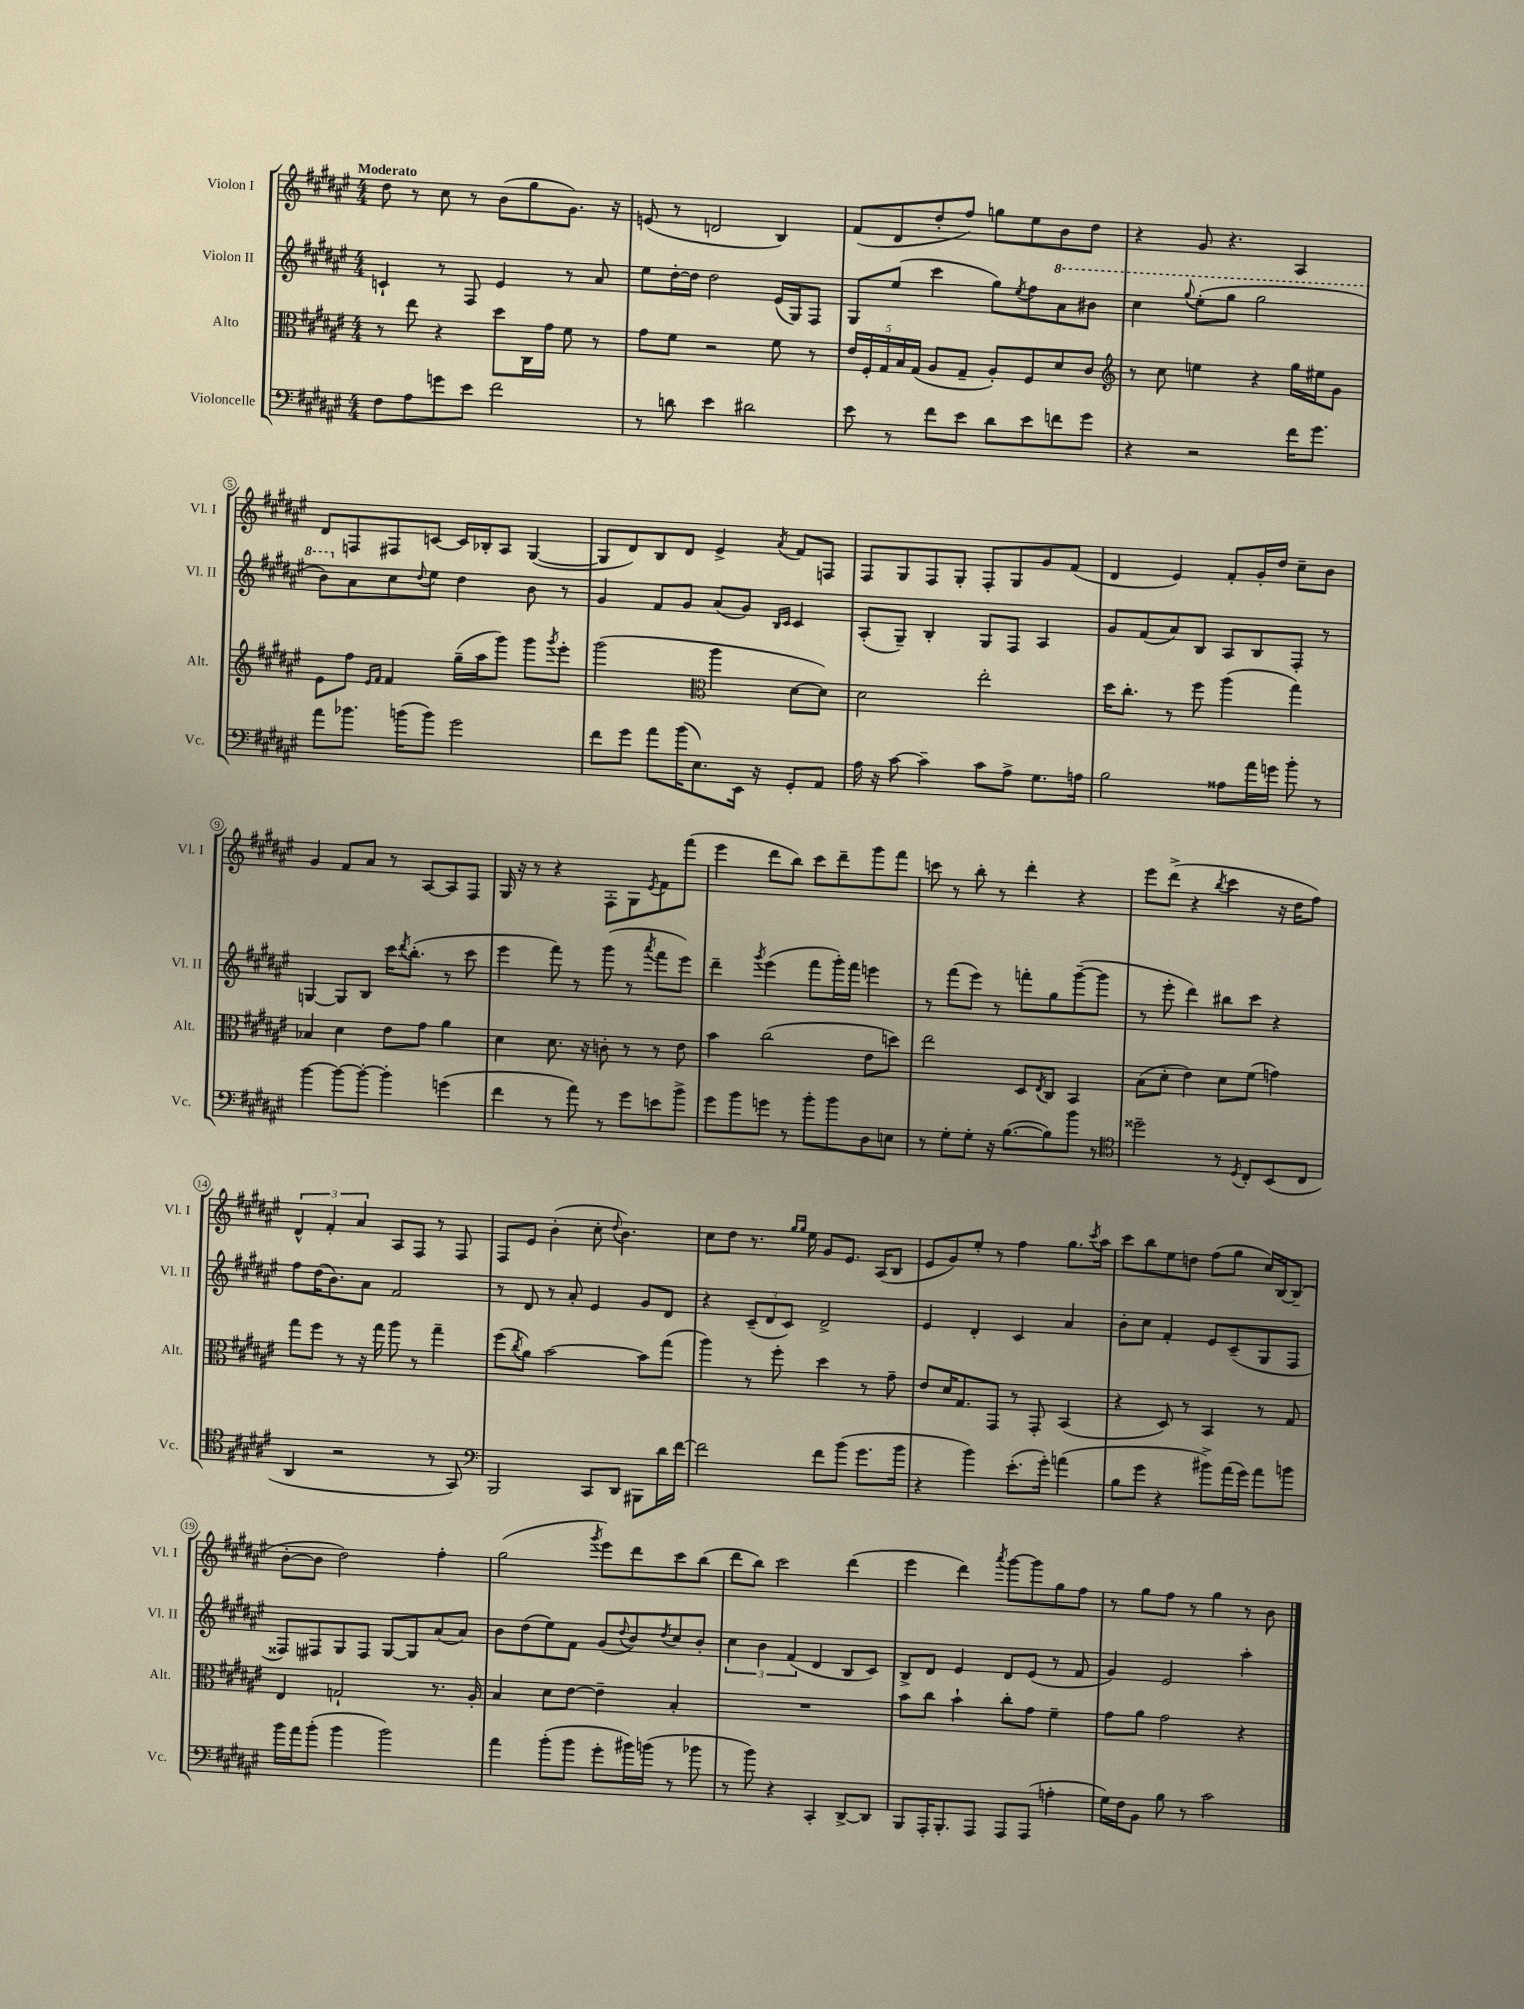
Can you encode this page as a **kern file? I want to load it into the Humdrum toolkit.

**kern	**kern	**kern	**kern
*staff4	*staff3	*staff2	*staff1
*clefF4	*clefC3	*clefG2	*clefG2
*k[f#c#g#d#a#e#]	*k[f#c#g#d#a#e#]	*k[f#c#g#d#a#e#]	*k[f#c#g#d#a#e#]
*M4/4	*M4/4	*M4/4	*M4/4
8F#	8r	4c`	8dd#
8A#	8ee#	.	8r
8g	4r	8r	8cc#
8e#	.	8F#	8r
2f#	8dd#	4e#	(8b
.	16C#	.	8gg#
.	16g#	.	.
.	8f#	8r	8.g#)
.	8r	8a#	.
.	.	.	16r
=	=	=	=
8r	8g#	8ee#	(8e
8d	8f#	[16dd#'	8r
.	.	16dd#]	.
4e#	2r	2dd#	2d
2d#	.	.	.
.	8f#	(16e#	4B)
.	.	16G#)	.
.	8r	8F#	.
=	=	=	=
8e#	20e#	8G#	(8f#
.	20F#'	.	.
.	20G#	.	.
8r	.	(8ee#	8d#
.	20B	.	.
.	(20G#	.	.
8f#	8A#	4ccc#	8dd#'
8e#	8G#~	.	8ff#)
8d#	8A#')	8gg#)	8gg
.	.	8qee#	.
8e#	8F#	8ff#	8ee#
8f	8d#	8aa#	8b
8g#	8c#	8bb#	8dd#
=	=	=	=
*	*clefG2	*	*
4r	8r	4ccc#	4r
.	8cc#	.	.
.	.	8qqggg#	.
2r	4ee	(8eee#'	8g#
.	.	8ggg#	4.r
.	4r	2ggg#	.
16f#	16gg#	.	4A#
8.g#	16ee#	.	.
.	8g#	.	.
=	=	=	=
8a#	8e#	8bb)	8d#
8.b-	8ff#	8a#	8F
.	16qqe#	.	.
.	16qqf#	.	.
.	4f#	8cc#	8F#
(16b	.	.	.
.	.	8qqdd#	.
8b)	.	8ee#	[8c
2g#	(16gg#~	4dd#	16c]
.	16aa#	.	16B-'
.	8ggg#)	.	8A#
.	8ggg#	8b	([4G#
.	8qggg#	.	.
.	8eee#'	8r	.
=	=	=	=
8f#	(2ggg#	4g#	8G#]
8g#	.	.	8d#)
8a#	.	8f#	8B
(16b	.	8g#	8d#
8.E#)	.	.	.
*	*clefC3	*	*
.	4aa#	(8a#	4e#^
16EE#	.	8g#)	.
16r	.	.	.
.	.	16qqB	.
.	.	16qqc#	8qa#
8GG#'	[8d#	4c#	8f#
8AA#	8d#])	.	8F
=	=	=	=
16A#	2d#	(8A#'	8F#
16r	.	.	.
[8c#	.	8G#~)	8G#
4c#~]	.	4B'	8F#
.	.	.	8G#'
8c#	2ee#'	8G#	8F#'
8A#^	.	8F#	8G#
8.G#	.	4A#	8g#
.	.	.	(8f#
16A	.	.	.
=	=	=	=
2B	16dd#	8g#	4d#
.	8.cc#'	.	.
.	.	(8f#	.
.	8r	8a#)	4e#)
.	8ff#	8B	.
8A##	(4aa#	8A#	8f#'
16a#	.	8B	16g#'
16g	.	.	16dd#
8b'	4gg#)	8F#'	8cc#~
8r	.	8r	8b
=	=	=	=
[4b	4B-	[4G	4g#
8b_	4d#	8G]	8f#
8b'_	.	8B	8a#
4b']	8e#	16ccc#	8r
.	.	8qddd#	.
.	.	(8.bb'	.
.	8g#	.	[8A#
(4g	4a#	8r	8A#]
.	.	8ccc#	8F#
=	=	=	=
4f#	4d#	4eee#	16G#
.	.	.	16r
.	.	.	8r
8r	8.d#	8fff#)	4r
8a#)	.	8r	.
.	16r	.	.
8r	8c'	(8ggg#	8F#'
8g#	8r	8r	8G#
.	.	8qaaa#	8qe#
8e	8r	8fff#	8f#
8b^	8e#	8eee#)	(8fff#
=	=	=	=
8g#	4b	4ddd#~	4eee#
8b	.	.	.
.	.	8qggg#	.
8g	(2cc#	(4eee#	8ddd#
8r	.	.	8bb)
8b'	.	8fff#	8ccc#
8b	.	16ggg#')	8ddd#~
.	.	16fff#	.
8D#	8e#	4eee	8ggg#
8E	8dd)	.	8fff#
=	=	=	=
8r	2ee#	8r	8ccc
8G#'	.	(8fff#	8r
8G#'	.	8eee#)	8bb'
16r	.	8r	8r
([8.B	.	.	.
.	8D#	8fff'	4ddd#'
.	8qE#	.	.
8B])	8C#	8gg#	.
8b	4BB	([8ggg#~	4r
8r	.	8ggg#]	.
=	=	=	=
*clefC4	*	*	*
2dd##~	(8B	8r	8eee#
.	8d#'	8eee#'	(8ddd#^
.	4e#)	4ddd#)	4r
.	.	.	8qbb
8r	8d#	8bb#	4ccc#
8qD#	.	.	.
8C#'	(8f#	8ccc#	.
(8BB	4g)	4r	16r
.	.	.	16dd#
8C#	.	.	8ff#)
=	=	=	=
4AA#	8gg#	8ff#	6d#^^
.	8ff#	(16dd#	.
.	.	.	6f#'
.	.	8.b)	.
2r	8r	.	.
.	.	.	6a#
.	16r	8a#	.
.	16gg#	.	.
.	8aa#	2f#	8A#
.	8r	.	8F#
8r	4gg#~	.	8r
8GG#)	.	.	8F#
=	=	=	=
*clefF4	*	*	*
2BBB	(8ff#	8r	8F#
.	8qcc#	.	.
.	8a#)	8d#	8e#
.	[2b	8r	(4b'
.	.	8a#'	.
8CC#	.	4e#	8cc#'
.	.	.	8qqdd#
8DD#	.	.	4.b)
8BBB#	8b]	8g#	.
16d#	(8gg#	8d#	.
[16f#	.	.	.
=	=	=	=
2f#]	4aa#)	4r	8cc#
.	.	.	8dd#
.	8r	(12c#~	8.r
.	.	12d#	.
.	8ff#'	.	.
.	.	12c#)	.
.	.	.	16qqgg#
.	.	.	16qqgg#
.	.	.	16ee#
8f#	4dd#	2d#^	8g#
(8b	.	.	8.e#
8.g#	8r	.	.
.	.	.	(16A#
.	8g#~	.	8B
16b	.	.	.
=	=	=	=
4r	8e#	4e#	8e#
.	16d#	.	8g#)
.	8.G#	.	.
4b)	.	4d#'	8ee#'
.	8GG#	.	8r
(8.e#'	8r	4c#	4ff#
.	8GG#'	.	.
16g#')	.	.	.
(4a	(4BB	4a#	8.gg#
.	.	.	8qccc#
.	.	.	16aa#
=	=	=	=
8B	4r	8b'	8ccc#
8g#	.	8cc#	8bb
4r	8D#)	4f#'	8ee#
.	8r	.	8dd
8b#^)	4BB	8e#	(8ff#
(16a#	.	(8c#~	8gg#
16g#)	.	.	.
8a#	8r	8G#	16cc#)
.	.	.	[16B
8b	8G#	8F#	(8B~]
=	=	=	=
16b	4E#	8F##)	[8b'
16a#	.	.	.
(8b'	.	8F#	8b]
4b	2G`	8G#	2dd#)
.	.	8F#	.
2b)	.	[8G#	.
.	.	8G#]	.
.	8.r	(8a#	4ff#'
.	.	8a#)	.
.	16A#'	.	.
=	=	=	=
4a#	4B	8b	(2gg#
.	.	(8dd#	.
(8b'	8d#	8ee#)	.
8b	[8e#	8f#	.
.	.	.	8qggg#
8g#'	4e#~]	(8g#	8eee#)
.	.	8qqdd#	.
16b#)	.	8b)	8ddd#
(16b	.	.	.
.	.	8qdd#	.
8r	4B'	8cc#	8ccc#
8b-	.	8b'	(8bb
=	=	=	=
8r	1r	6cc#	8ddd#
8b)	.	.	8bb)
.	.	6b	.
4r	.	.	2ccc#
.	.	(6f#	.
4CC#'	.	4d#	.
[8DD#^	.	8B	(4ddd#
8DD#]	.	8c#)	.
=	=	=	=
8BBB	8b	8B^	4eee#
16AAA#'	8cc#	8d#	.
8.BBB'	.	.	.
.	4b`	4e#	4ddd#)
8AAA#	.	.	.
.	.	.	8qaaa#
8AAA#	8cc#'	8d#	[8ggg#
(8AAA#	8g#	(8e#	8ggg#]
4A'	4f#~	8r	8gg#
.	.	8f#	8ff#
=	=	=	=
16G#)	8g#	4g#)	8r
16F#	.	.	.
8BB	8a#	.	8gg#
8B	2g#	2e#	8ff#
8r	.	.	8r
2c#	.	.	4gg#
.	4r	4aa#'	8r
.	.	.	8b
==	==	==	==
*-	*-	*-	*-
